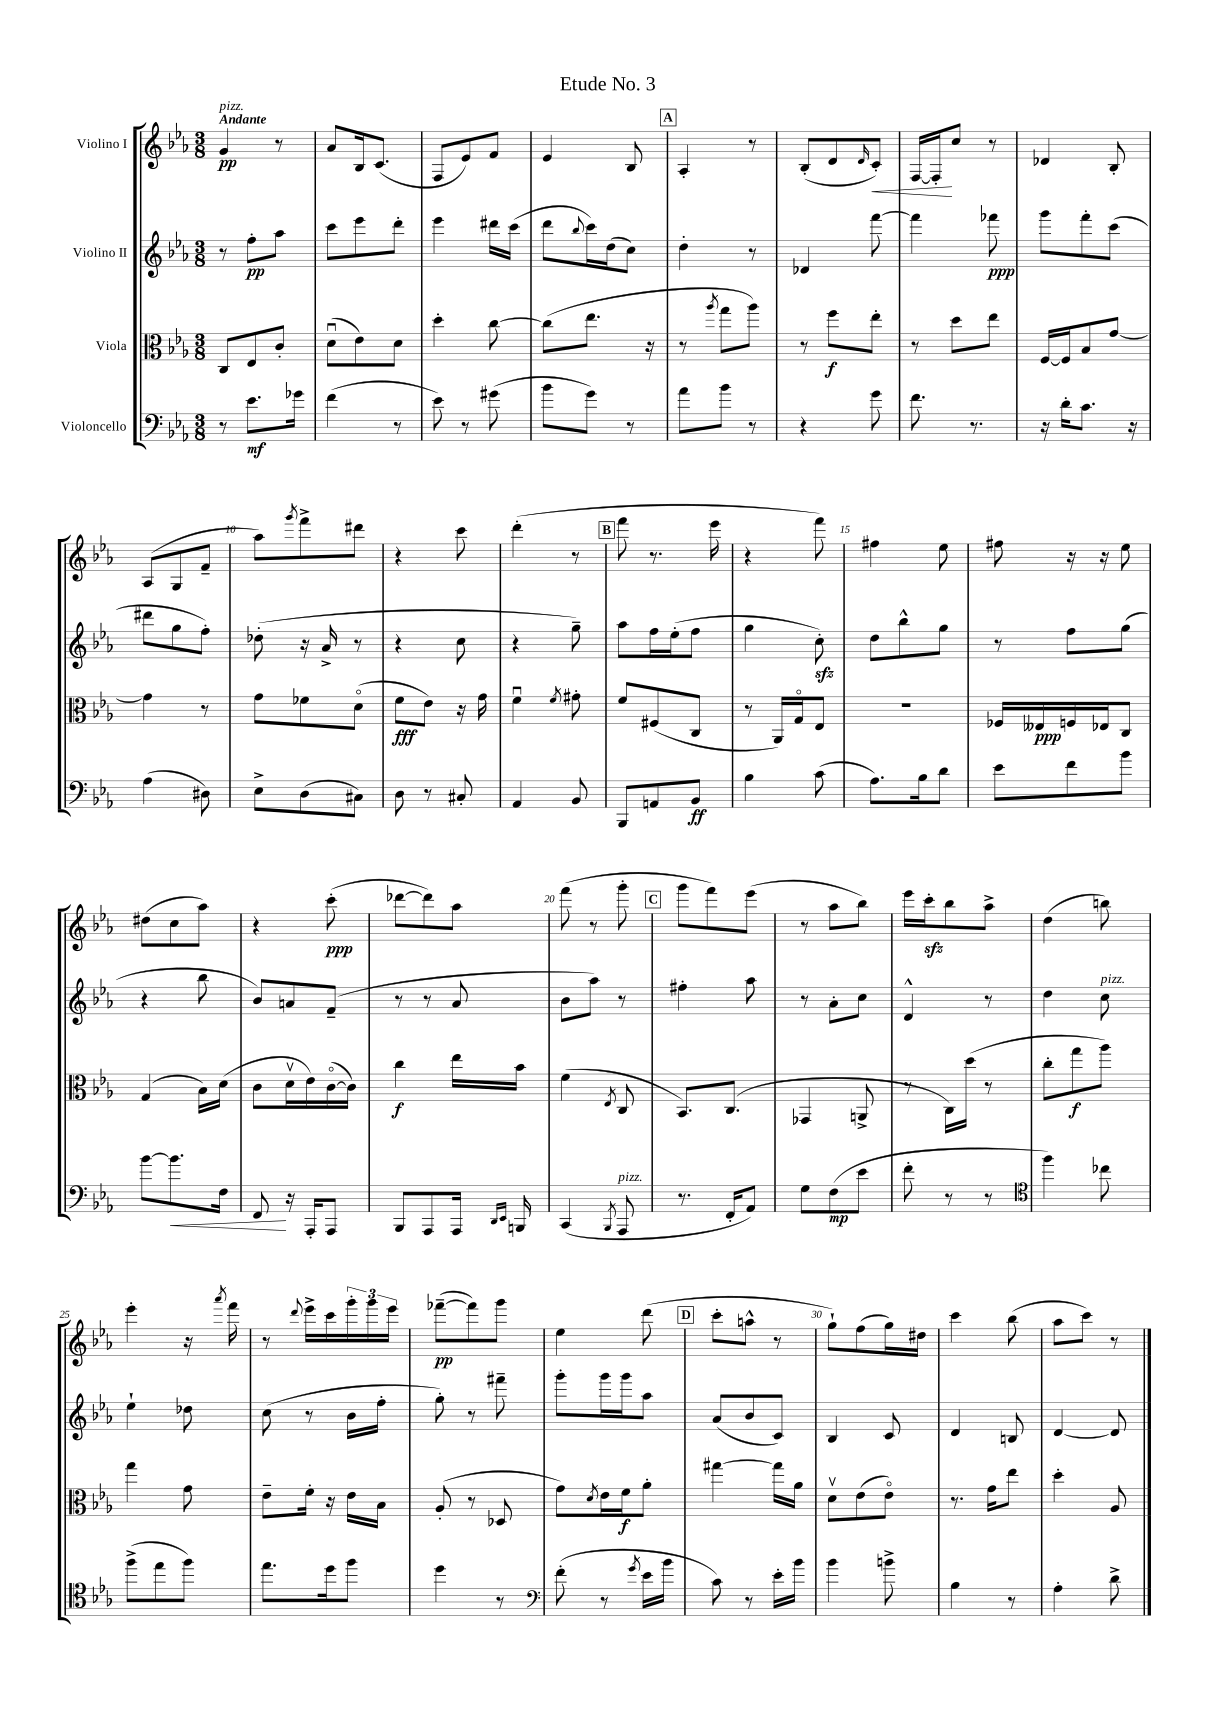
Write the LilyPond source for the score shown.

\header { title = "Etude No. 3" }
<<
\new StaffGroup <<
\new Staff = "s0" \with { instrumentName = "Violino I" } {
    \clef treble \key ees \major \numericTimeSignature \time 3/8 \tempo "Andante"
    g'4\pp^\markup { \italic "pizz." } r8 |
    aes'8 bes16 c'8.( |
    f8 ees'8) f'8 |
    ees'4 bes8 |
    \mark \markup { \box "A" } aes4-. r8 |
    bes8-.( d'8 \grace { d'16 } c'8-.\<) |
    f16~ f16-.\! c''8 r8 |
    des'4 bes8-. |
    aes8( g8 f'8-- |
    aes''8) \acciaccatura { g'''8 } f'''8-> dis'''8 |
    r4 c'''8 |
    d'''4-.( r8 |
    \mark \markup { \box "B" } f'''8 r8. ees'''16 |
    r4 f'''8) |
    fis''4 ees''8 |
    fis''8 r16 r16 ees''8 |
    dis''8( c''8 aes''8) |
    r4 c'''8-.\ppp( |
    des'''8~ des'''8) aes''8 |
    f'''8( r8 g'''8-. |
    \mark \markup { \box "C" } g'''8 f'''8) ees'''8( |
    r8 aes''8 bes''8) |
    ees'''16 c'''16-.\sfz bes''8 aes''8-> |
    d''4( b''8) |
    ees'''4-. r16 \acciaccatura { aes'''8 } f'''16 |
    r8 \appoggiatura { d'''8 } ees'''16-> c'''16 \tuplet 3/2 { g'''16-. g'''16 ees'''16 } |
    fes'''8~--\pp( fes'''8) g'''8 |
    ees''4 d'''8( |
    \mark \markup { \box "D" } c'''8-. a''8-^ r8 |
    g''8-!) f''8( g''16) dis''16 |
    c'''4 bes''8( |
    aes''8 c'''8) r8 \bar "|." |
}
\new Staff = "s1" \with { instrumentName = "Violino II" } {
    \clef treble \key ees \major \numericTimeSignature \time 3/8
    r8 f''8-.\pp aes''8 |
    c'''8 ees'''8 d'''8-. |
    ees'''4 dis'''16 c'''16( |
    d'''8 \appoggiatura { bes''8 } c'''16) d''16( c''8) |
    \mark \markup { \box "A" } d''4-. r8 |
    des'4 f'''8~ |
    f'''4 fes'''8\ppp |
    g'''8 f'''8-. c'''8( |
    dis'''8 g''8 f''8-.) |
    des''8-.( r16 aes'16-> r8 |
    r4 c''8 |
    r4 g''8--) |
    \mark \markup { \box "B" } aes''8 f''16 ees''16-.( f''8 |
    g''4 c''8-.\sfz) |
    d''8 bes''8-^ g''8 |
    r8 f''8 g''8( |
    r4 bes''8 |
    bes'8) a'8 f'8--( |
    r8 r8 aes'8 |
    bes'8 aes''8) r8 |
    \mark \markup { \box "C" } fis''4-. aes''8 |
    r8 aes'8-. c''8 |
    d'4-^ r8 |
    d''4 c''8^\markup { \italic "pizz." } |
    ees''4-! des''8 |
    c''8( r8 bes'16 f''16-. |
    g''8-.) r8 fis'''8-- |
    g'''8-. g'''16 g'''16 aes''8 |
    \mark \markup { \box "D" } aes'8( bes'8 c'8) |
    bes4 c'8 |
    d'4 b8 |
    d'4~ d'8 \bar "|." |
}
\new Staff = "s2" \with { instrumentName = "Viola" } {
    \clef alto \key ees \major \numericTimeSignature \time 3/8
    c8 ees8 c'8-. |
    d'8\downbow( ees'8) d'8 |
    d''4-. c''8~ |
    c''8( ees''8. r16 |
    \mark \markup { \box "A" } r8 \acciaccatura { aes''8 } g''8 aes''8) |
    r8 f''8\f ees''8-. |
    r8 d''8 ees''8 |
    f16~ f16 bes8 g'8~ |
    g'4 r8 |
    g'8 fes'8 d'8\flageolet( |
    f'8\fff ees'8) r16 g'16 |
    f'4\downbow \acciaccatura { f'8 } gis'8-. |
    \mark \markup { \box "B" } f'8 fis8( c8 |
    r8 aes,16) g16\flageolet ees8 |
    R4. |
    fes16 eeses16\ppp f16 ees16 c8 |
    g4( bes16) d'16( |
    c'8 d'16\upbow ees'16) c'16~\flageolet( c'16) |
    c''4\f ees''16 bes'16 |
    f'4( \acciaccatura { ees8 } c8 |
    \mark \markup { \box "C" } bes,8.) c8.( |
    ges,4 a,8-> |
    r8 c16) d''16( r8 |
    c''8-. g''8\f aes''8) |
    g''4 g'8 |
    ees'8-- f'16-. r16 ees'16 bes16 |
    aes8-.( r8 des8 |
    g'8) \acciaccatura { d'8 } ees'16 f'16\f aes'8-. |
    \mark \markup { \box "D" } gis''4~ gis''16 aes'16 |
    d'8\upbow ees'8( ees'8\flageolet) |
    r8. g'16 ees''8 |
    d''4-. aes8 \bar "|." |
}
\new Staff = "s3" \with { instrumentName = "Violoncello" } {
    \clef bass \key ees \major \numericTimeSignature \time 3/8
    r8 ees'8.\mf ges'16 |
    f'4( r8 |
    ees'8) r8 gis'8( |
    bes'8 g'8) r8 |
    \mark \markup { \box "A" } aes'8 bes'8 r8 |
    r4 g'8 |
    f'8. r8. |
    r16 d'16-. c'8. r16 |
    aes4( dis8) |
    ees8-> d8( cis8) |
    d8 r8 cis8-. |
    aes,4 bes,8 |
    \mark \markup { \box "B" } bes,,8 a,8 bes,8\ff |
    bes4 c'8( |
    aes8.) bes16 d'8 |
    ees'8 f'8 bes'8 |
    bes'8~ bes'8.\< f16 |
    f,8\! r16 aes,,16-. aes,,8 |
    bes,,8 aes,,8 aes,,16 \grace { d,16 ees,16 } b,,16 |
    c,4( \acciaccatura { bes,,8 } aes,,8^\markup { \italic "pizz." } |
    \mark \markup { \box "C" } r8. f,16-. aes,8) |
    g8 f8\mp( ees'8 |
    f'8-. r8 r8 |
    \clef tenor f''4) ces''8 |
    f''8->( ees''8 f''8) |
    ees''8. d''16 f''8 |
    d''4 r8 |
    \clef bass f'8-.( r8 \acciaccatura { g'8 } ees'16 bes'16 |
    \mark \markup { \box "D" } c'8) r8 ees'16-. bes'16 |
    bes'4 b'8-> |
    bes4 r8 |
    aes4-. d'8-> \bar "|." |
}
>>
>>
\layout { \context { \Score \override BarNumber.break-visibility = ##(#f #t #t) barNumberVisibility = #(every-nth-bar-number-visible 5) } }
